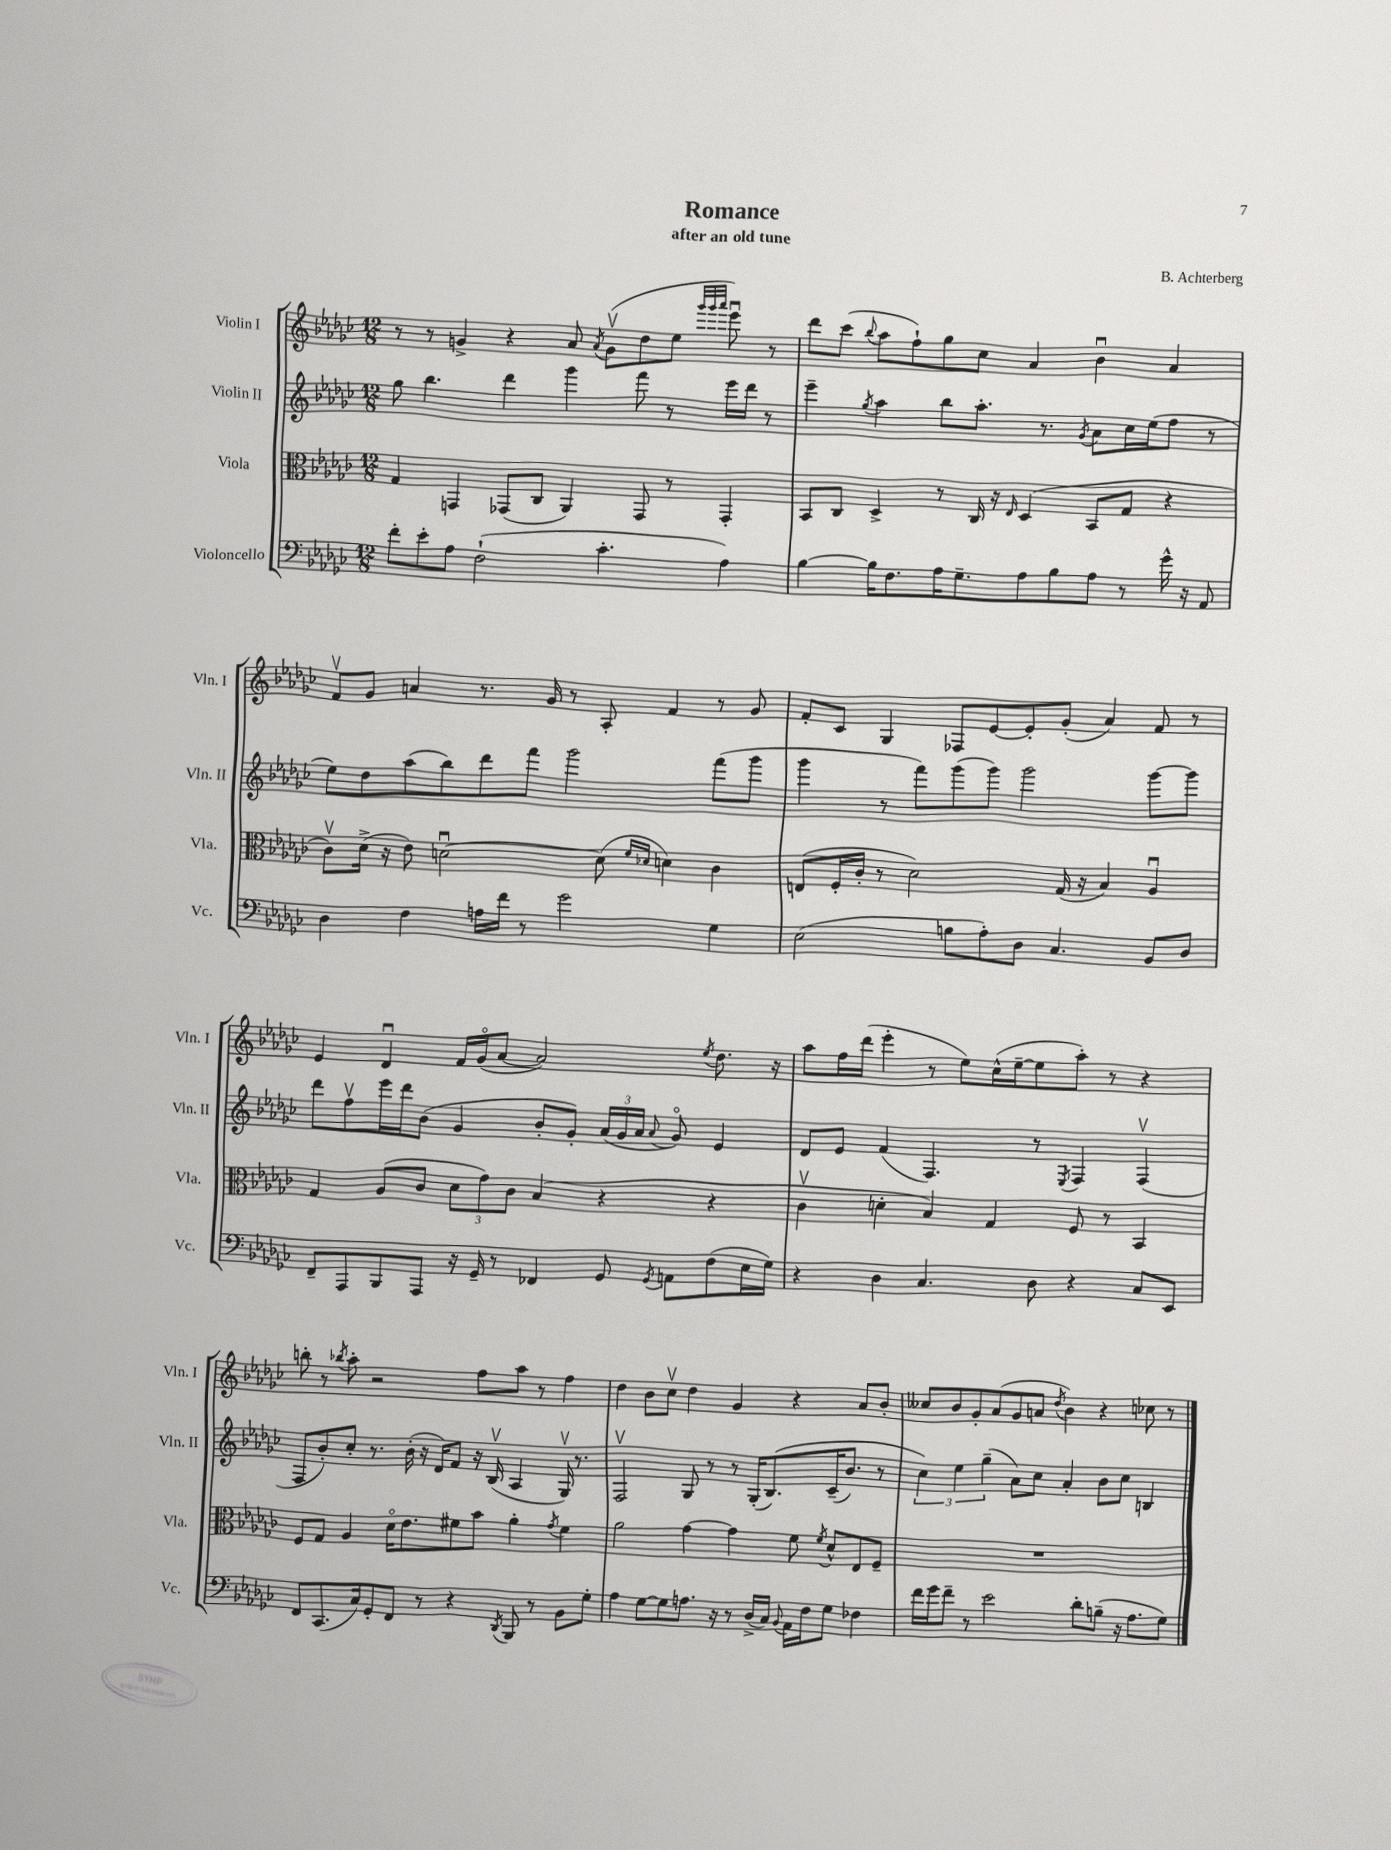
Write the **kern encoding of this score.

**kern	**kern	**kern	**kern
*part4	*part3	*part2	*part1
*staff4	*staff3	*staff2	*staff1
*I"Violoncello	*I"Viola	*I"Violin II	*I"Violin I
*I'Vc.	*I'Vla.	*I'Vln. II	*I'Vln. I
*clefF4	*clefC3	*clefG2	*clefG2
*k[b-e-a-d-g-c-]	*k[b-e-a-d-g-c-]	*k[b-e-a-d-g-c-]	*k[b-e-a-d-g-c-]
*M12/8	*M12/8	*M12/8	*M12/8
=1	=1	=1	=1
8f'\L	4G-/	8gg-\	8r
8e-'\	.	4.bb-\	8r
8A-\J	4GGn/	.	4gn^/
(2F`\	.	.	.
.	(8GG-X/L	4ddd-\	4r
.	8C-/J	.	.
.	4AA-/)	4ggg-\	8a-/
.	.	.	8qa-/
4.c-'\	.	.	(8gv\L
.	8GG-/	8fff\	8dd-\
.	8r	8r	8ee-\J
.	.	.	32qqggg-/LLL
.	.	.	32qqggg-/
.	.	.	32qqaaa-/JJJ
4A-\)	4GG-'/	16eee-\LL	8eee-u\)
.	.	16ddd-\JJ	.
.	.	8r	8r
=2	=2	=2	=2
[4B-\	8BB-/L	4eee-~\	8ddd-\L
.	8C-/J	.	(8ccc-\J
.	.	8qgg-/	8qqbb-/
16B-\KL]	4D-^/	4aa-\	8aa-\L
8.F\	.	.	.
.	.	.	8ff`\)
16A-\K	8r	8bb-\L	8gg-\
8.G-~\	.	.	.
.	16C-/	8.aa-'\J	8cc-\J
.	16r	.	.
.	16qqE-/	.	.
8A-\	(4D-/	.	4a-/
.	.	8.r	.
8B-\	.	.	.
.	.	8qg-/	.
8A-\J	8BB-/L	8a-\L	4b-u\
8r	8G-/J	16cc-\L	.
.	.	(16ee-\J	.
16g-^^\	4r	8ff\J	4a-/
16r	.	.	.
8AA-/	.	8r	.
!!LO:LB:g=z
=3	=3	=3	=3
4D-\	8c-v\L)	8ee-\L)	8fv/L
.	(16d-^\Jk	8dd-\	8g-/J
.	16r	.	.
4F\	8e-\)	(8aa-\	4an/
.	[2dnu\	8bb-\)	.
16An\LL	.	8ddd-\	8.r
16f\JJ	.	.	.
8r	.	8fff\J	.
.	.	.	16g-/
2g-\	.	2ggg-\	8r
.	(8d\]	.	8A-'/
.	16qqf/LL	.	.
.	16qqd-X/JJ	.	.
.	4dn\)	.	4f/
4G-\	4c-\	(8fff\L	8r
.	.	8ggg-\J	8g-/
=4	=4	=4	=4
(2E-\	(8En/L	4ggg-\	8f'/L
.	16F'/L	.	8c-/J
.	16c-'/JJ	.	.
.	8r	8r	4G-/
.	2d-\)	8fff\L)	.
8Bn\L	.	(8ggg-\	8F-X/L
8A-'\)	.	8ggg-\J)	[8e-/
8D-\J	.	2ggg-\	8e-'/]
4.C-/	(16G-/	.	(8g-'/J
.	16r	.	.
.	4B-/)	.	4a-/)
8BB-/L	4A-u/	[8ggg-\L	8f/
8D-/J	.	8ggg-\J]	8r
!!LO:LB:g=z
=5	=5	=5	=5
8FF~/L	4G-/	8ddd-\L	4e-/
8AAA-/	.	8ffv\	.
8BBB-/	(8A-/L	16eee-\L	4d-u/
.	.	16ddd-\J	.
8AAA-/J	8c-/J	(8b-\J	.
16r	12d-\L	4g-/	16f/LL
16GG-~/	.	.	(16g-/J
.	12g-\)	.	.
8r	.	.	[8a-/J
.	12c-\J	.	.
4FF-X/	(4B-/	8b-'/L	2a-/])
.	.	8g-'/J)	.
8GG-/	4r	(24a-/LL	.
.	.	24g-/	.
.	.	24a-/JJ	.
8qGG-/	.	8qqa-/	.
8AAn\L	.	8g-/)	.
.	.	.	8qee-/
(8F\	4r	4e-/	8.dd-\
16E-\L	.	.	.
16G-\JJ)	.	.	16r
=6	=6	=6	=6
4r	4c-v\	8d-/L	8aa-\L
.	.	8e-/J	16ff\L
.	.	.	(16ddd-\JJ
4D-\	4dn'\	(4f/	4eee-'\
4.C-/	4B-/)	4.F/)	8r
.	.	.	8ee-\L)
.	4G-/	.	(16cc-^^\L
.	.	.	[16ee-~\J
8D-\	.	8r	8ee-\]
.	.	8qE-/	.
4r	8F/	4F/	8aa-'\J)
.	8r	.	8r
8C-/L	4BB-/	(4Fv/	4r
8EE-/J	.	.	.
!!LO:LB:g=z
=7	=7	=7	=7
8FF/L	8F/L	8F/L	8bbn'\
(8.CC-/	8G-/J	8b-'/)	8r
.	.	.	8qbb-X/
.	4A-/	8cc-'/J	8aa-'\
16C-/k)	.	.	.
8GG-'/	.	8.r	2r
8FF/J	16d-\KL	.	.
.	8.e-\	(16b-'\	.
8r	.	16r	.
.	.	16d-/KL)	.
4r	8f#X\	8f/J	.
.	8b-\J	16r	8ff\L
.	.	(16B-v/	.
8qDD-/	.	.	.
8BBB-/	4a-'\	4A-/	8aa-\J
8r	.	.	8r
.	8qg-/	.	.
8BB-\L	4f#\	16G-v/)	4ff\
.	.	8.r	.
8G-'\J	.	.	.
=8	=8	=8	=8
4A-\	2a-\	2Fv/	4dd-\
[8G-\L	.	.	8b-\L
8G-\]	.	.	8cc-v\J
8.An\J	[4g-\	8G-/	4dd-\
.	.	8r	.
16r	.	.	.
8r	4g-\]	8r	4g-/
(16D-^/LL	.	(16G-'/KL	.
16C-/JJ)	.	(8.B-/)	.
8qqBB-/	.	.	.
16AA-\LL	8f\	.	4r
16F\J	.	.	.
.	8qf/	.	.
8G-\J	8d-^^/L	(16c-~/K	.
.	.	8.b-/J)	.
4F-X\	8E-/	.	8a-/L
.	8F~/J	8r	8b-'/J
=9	=9	=9	=9
16f\LL	1.r	6cc-\)	8cc--X/L
16g-\J	.	.	.
8f~\J	.	.	8b-/
.	.	6ee-\	.
8r	.	.	8g-'/
.	.	(6gg-~\	.
2e-\	.	.	(8a-/
.	.	8a-\L)	8g-/
.	.	8cc-\J	8an/J
.	.	.	8qdd-/
.	.	4a-'/	4b-\)
8d-'\L	.	.	.
(8Bn~\J	.	8b-\L	4r
16r	.	8cc-\J	.
8.A-\L	.	.	.
.	.	4Bn/	8cc-X\
8G-\J)	.	.	8r
==	==	==	==
*-	*-	*-	*-
